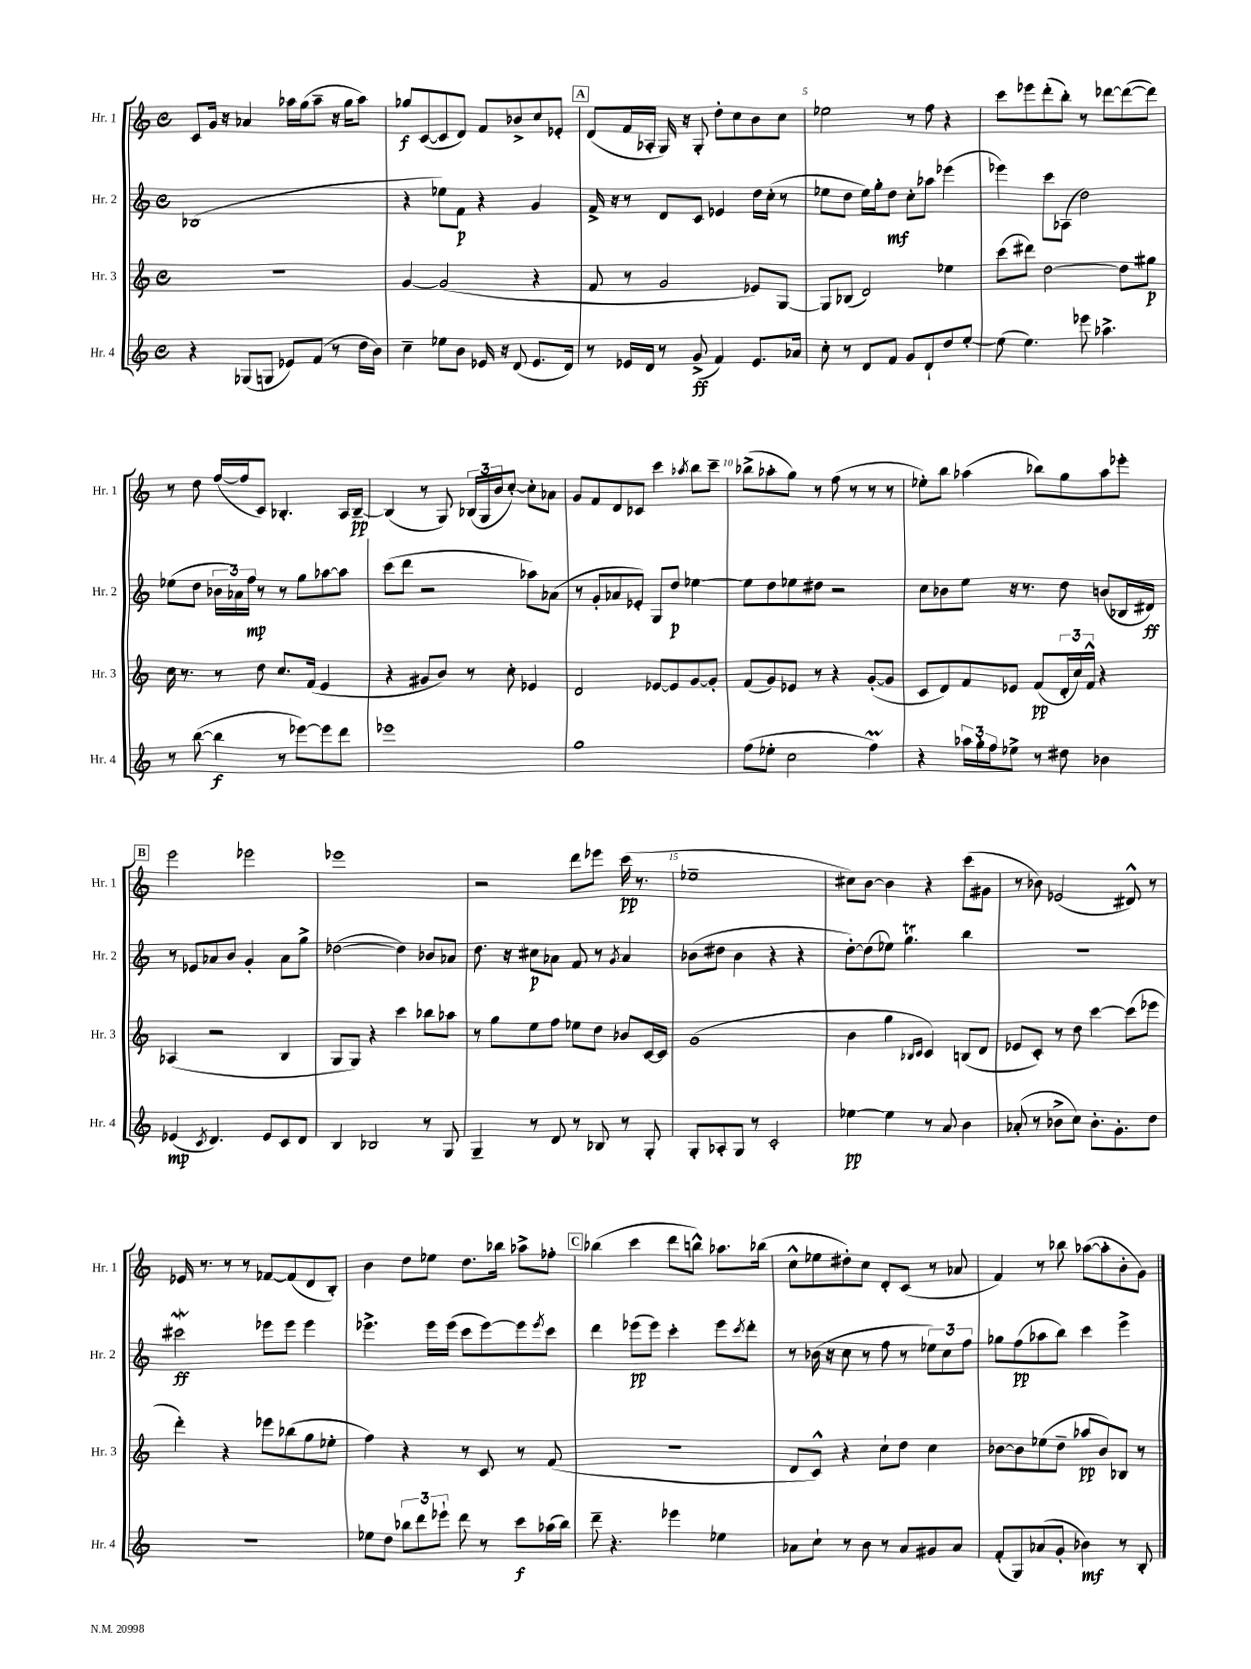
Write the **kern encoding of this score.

**kern	**kern	**kern	**kern
*staff4	*staff3	*staff2	*staff1
*clefG2	*clefG2	*clefG2	*clefG2
*k[]	*k[]	*k[]	*k[]
*M4/4	*M4/4	*M4/4	*M4/4
*met(c)	*met(c)	*met(c)	*met(c)
4r	1r	(1B-	8c
.	.	.	16g
.	.	.	16r
(8G-	.	.	4a-
8G	.	.	.
8e-)	.	.	16aa-
.	.	.	(16gg
(8f	.	.	8aa-~
8r	.	.	16r
.	.	.	16gg
16dd	.	.	8aa-)
16b)	.	.	.
=	=	=	=
4cc~	[4g	4r	8gg-
.	.	.	([8c
8ee-	(2g]	8ee-)	8c]
8b	.	8f	8d)
16e-	.	4r	8f
16r	.	.	.
(8d	.	.	8b-^
8.e-	4r	4g	8cc
.	.	.	8e-'
16d)	.	.	.
=	=	=	=
8r	8f	16f^	(8d
.	.	16r	.
16e-	8r	8r	16f
16d	.	.	16A-'
8r	2g	8d	16G)
.	.	.	16r
(8g^	.	8c	8G'
4f)	.	4e-	8dd'
.	.	.	8cc
8.e-	8e-)	16dd	8b
.	.	(16cc'	.
.	[8G	8r	8cc
16a-	.	.	.
=	=	=	=
8cc'	8G]	8ee-	2ee-
8r	(8B-	8dd	.
8d	2d)	16ee-)	.
.	.	16gg'	.
8f	.	8dd	.
8g	.	8cc'	8r
8d`	.	8aa-	8ff
8dd	4ee-	(4eee-	4r
[8ee'	.	.	.
=	=	=	=
(8ee]	(8ccc	4eee-)	8ccc
4.ee)	8ddd#)	.	8eee-
.	[2dd	8ccc	(8ddd'
.	.	(8A-	8bb')
8eee-	.	2dd)	8r
4.aa-^	.	.	[8ddd-
.	8dd]	.	(8ddd-_
.	8gg#	.	8ddd-])
=	=	=	=
8r	16cc	(8ee-	8r
.	8.r	.	.
([8bb	.	8dd	8dd
4bb]	8r	24b-	([16ff
.	.	24a-)	.
.	.	.	16ff]
.	.	24ff	.
.	8dd	8r	8c)
8r	8.cc	8r	4.B-'
[8eee-)	.	8gg	.
.	(16f	.	.
8eee-]	4e	[8aa-	.
8ddd	.	8aa-]	16A
.	.	.	[16B-~
=	=	=	=
1eee-	4r	(8ccc	(4B-]
.	.	8ddd	.
.	8g#	2r	8r
.	8b)	.	8G)
.	8r	.	(24B-
.	.	.	24G
.	.	.	24b
.	8cc'	.	[8cc')
.	4e-	8aa-)	8cc']
.	.	(8a-	8a-
=	=	=	=
1gg	2d	8r	8g
.	.	8g'	8f
.	.	8a-	8d
.	.	8e-')	8c-
.	[8e-	8G	4ccc
.	8e-]	8dd	.
.	.	.	8qaa-
.	[8g	[4ee-	8bb
.	8g']	.	8ccc~
=	=	=	=
(8ff	(8f	8ee-]	(8bb-^
8ee-'	8g)	8dd	8aa-'
2cc	8e-	8ee-	8gg)
.	8r	8dd#	8r
.	4r	2r	(8ff
.	.	.	8r
4ff)	([8g'	.	8r
.	8g]	.	8r
=	=	=	=
4r	8c	8cc	8ee-')
.	8d)	8b-	8bb
24aa-	8f	8ee	(4aa-
24gg'	.	.	.
24ff	.	.	.
8ee-^	8e-	16r	.
.	.	8.r	.
8r	(8f	.	8bb-)
8dd#	24d'	8dd	8gg
.	24cc)	.	.
.	24f^^	.	.
4b-	4r	(8b	8aa-
.	.	16B-	8eee-'
.	.	16d#)	.
=	=	=	=
(4e-	(4A-	8r	2eee
.	.	8e-	.
8qc	.	.	.
4.d)	2r	8a-	.
.	.	8b	.
.	.	4g'	2eee-
8e-	.	.	.
8c	4B	8a-	.
8d	.	8gg^	.
=	=	=	=
4B	8G	([2dd-	1eee-
.	8G)	.	.
2B-	4r	.	.
.	4ccc	4dd-])	.
8r	8bb-	8b-	.
8G	8aa-	8a-	.
=	=	=	=
4G~	8r	8.dd	2r
.	8gg	.	.
.	.	16r	.
8r	8ee	8cc#	.
8d	8ff	8a-	.
8r	8ee-	8f	8ddd
8B-	8dd	8r	8eee-
.	.	8qg	.
8r	8b-	4a-	(16ccc
.	.	.	8.r
8G'	[16c	.	.
.	16c]	.	.
=	=	=	=
8G'	(1g	(8b-	1ee-~
8A-'	.	8dd#	.
8G	.	4b-	.
8r	.	.	.
2c'	.	4r	.
.	.	4r	.
=	=	=	=
[4ee-	4b	[8dd')	8cc#)
.	.	(8dd]	[8b
4ee-]	4gg	8ee-)	4b]
.	.	4.gg	.
.	16qqB-	.	.
.	16qqc	.	.
8r	4c)	.	4r
8a	.	.	.
4b	(8B	4bb	(8ccc
.	8d	.	8g#
=	=	=	=
(8a-'	8e-	1r	8r
8r	8c')	.	8b-)
8b-^	8r	.	(2e-
8cc)	8dd	.	.
8.b-'	[4ccc	.	.
8.g'	.	.	.
.	(8ccc]	.	8d#^^)
8dd	8eee-	.	8r
=	=	=	=
1r	4ddd')	2ccc#	16e-
.	.	.	8.r
.	4r	.	8r
.	.	.	8r
.	8eee-	8eee-	[8f-
.	(8bb-	8eee-	(8f-]
.	8gg	4eee-	8d
.	8ee-'	.	8B')
=	=	=	=
8ee-	4ff)	4.eee-^	4b
8dd	.	.	.
12bb-	4r	.	8dd
12ddd	.	.	.
.	.	16eee-	8ee-
12eee-`	.	.	.
.	.	(16eee-	.
8ddd	8r	8ccc	8.dd
8r	8c	[8eee-)	.
.	.	.	16bb-
8ccc	8r	8eee-]	8aa-^
.	.	8qeee-	.
(16aa-	(8f	8ccc	8ff-'
16bb-)	.	.	.
=	=	=	=
8ddd~	1r	4ddd	(4bb-
4.r	.	.	.
.	.	(8eee-	4ccc
.	.	8eee-)	.
4eee-	.	4ccc'	8ddd
.	.	.	8bb^^)
4ee-	.	8eee-	8.aa-
.	.	8qccc	.
.	.	8ddd'	.
.	.	.	(16bb-
=	=	=	=
8a-	8d	8r	8cc^^
8cc`	8c^^)	(16b-	8ee-
.	.	16r	.
8r	4r	8cc	8dd#')
8b	.	8r	8cc
8r	8cc`	8ff	8d'
8a-	8dd	8r	(8c
8g#	4cc	12ee-)	8r
.	.	12cc	.
8a-	.	.	8a-
.	.	12ff	.
=	=	=	=
(8f'	[8b-	8gg-	4f)
8G)	8b-]	(8ff	.
(8a-	(8ee-	8aa-	8r
8g'	8dd~	8bb)	8bb-
4b-)	8aa-	4ccc	([8aa-
.	8b-)	.	8aa-']
8r	8B-	4eee^	8b'
8B'	8r	.	8g)
==	==	==	==
*-	*-	*-	*-
